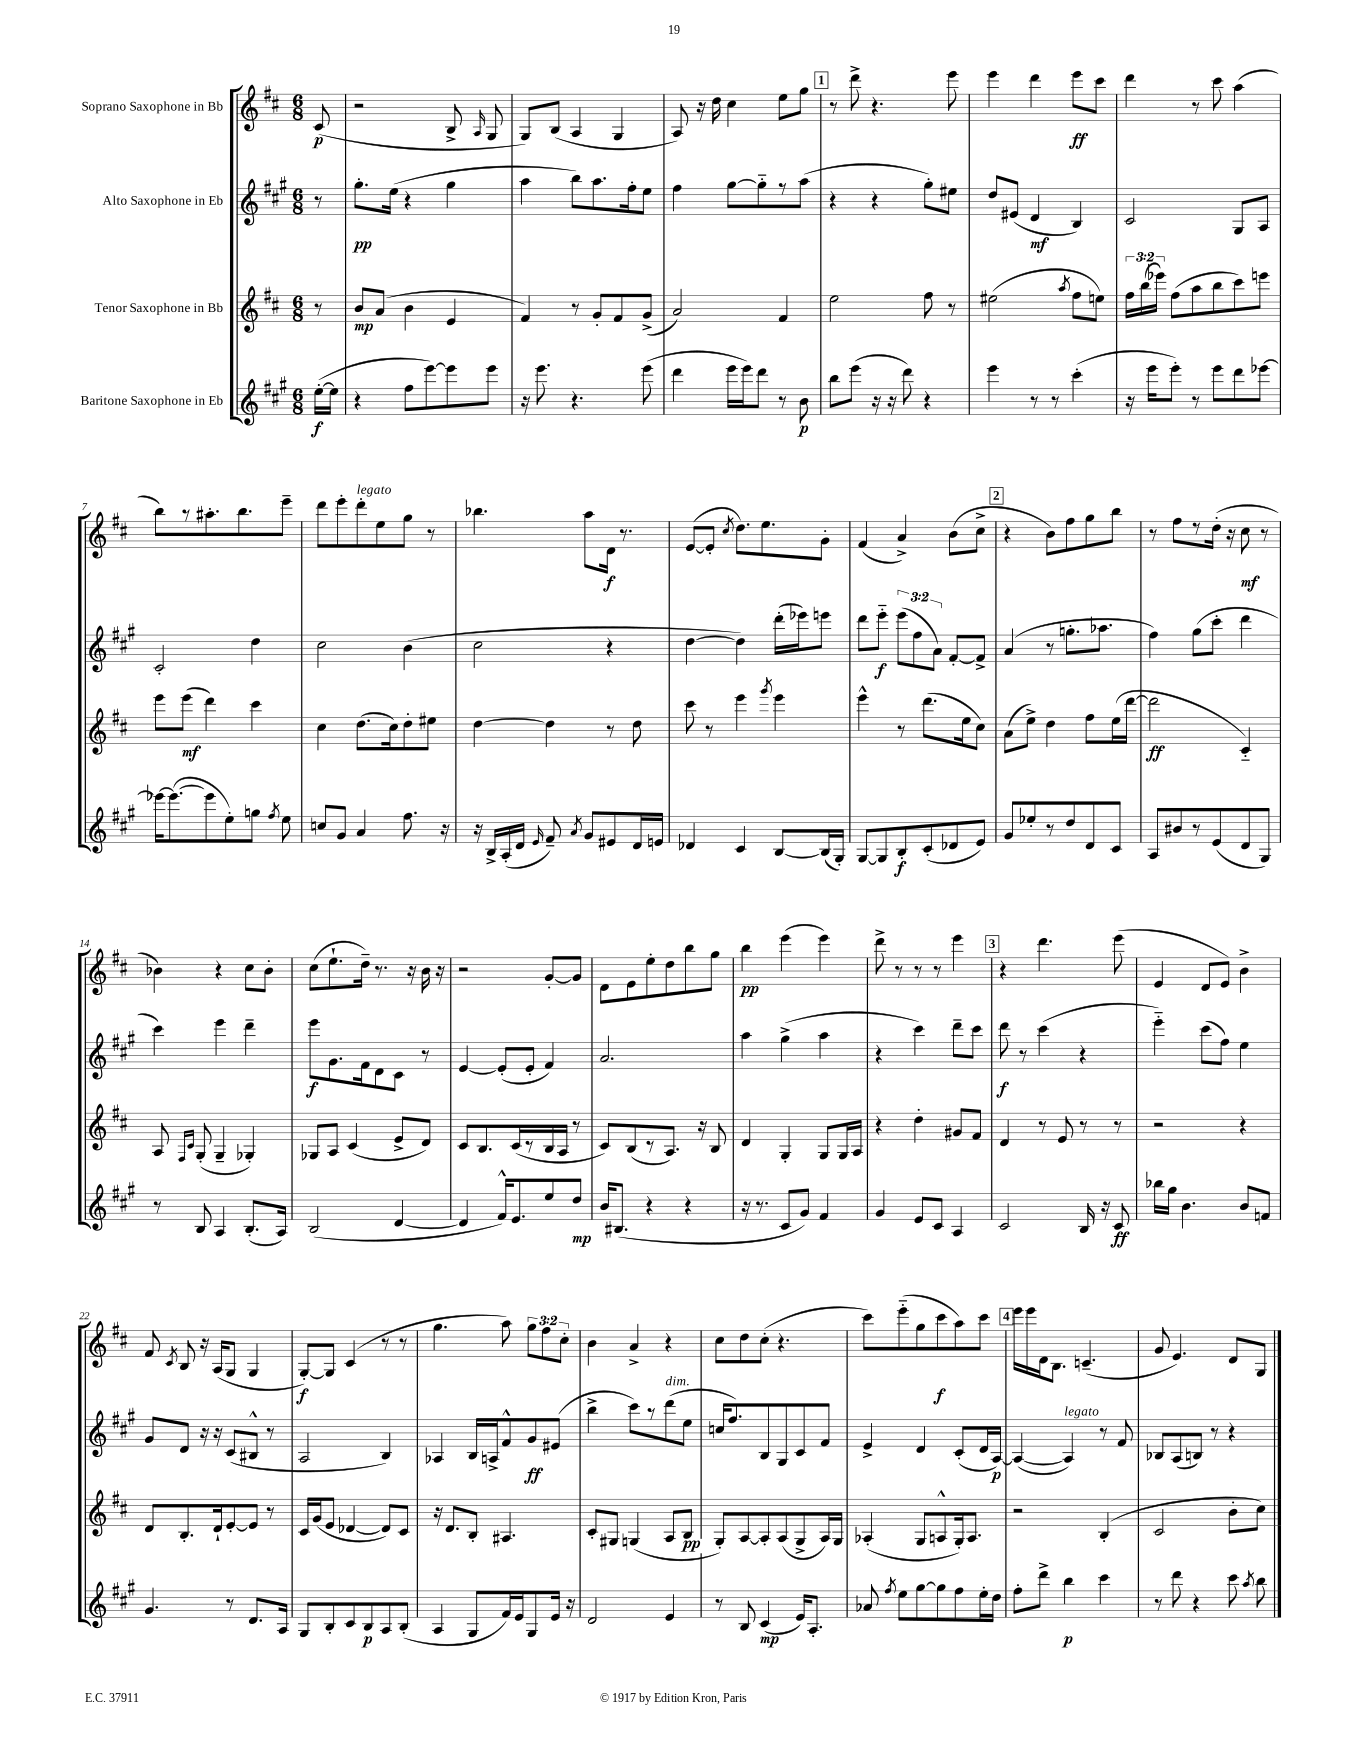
<<
\new StaffGroup <<
\new Staff = "s0" \with { instrumentName = "Soprano Saxophone in Bb" } {
    \clef treble \key d \major \numericTimeSignature \time 6/8 \override Staff.TupletNumber.text = #tuplet-number::calc-fraction-text \partial 8
    \autoBeamOff cis'8\p( |
    r2 b8-> \grace { a16 } g8 |
    g8[) b8]( a4 g4 |
    a8) r16 d''16 cis''4 e''8[ g''8] |
    \mark \markup { \box "1" } r8 d'''8-> r4. e'''8 |
    e'''4 d'''4 e'''8[\ff cis'''8] |
    d'''4 r8 cis'''8 a''4( |
    b''8[) r8 ais''8.-. b''8. e'''8]-- |
    d'''8[ e'''8-. d'''8-.^\markup { \italic "legato" } e''8 g''8] r8 |
    bes''4. a''8[ d'16]\f r8. |
    e'8[~( e'8]-. \acciaccatura { cis''8 } d''8.[) e''8. g'8]-. |
    fis'4( a'4->) b'8[( cis''8]-> |
    \mark \markup { \box "2" } r4 b'8[) fis''8 g''8 b''8] |
    r8 fis''8[ r8 d''16]-.( r16 cis''8\mf r8 |
    bes'4) r4 cis''8[ bes'8]-. |
    cis''8[( e''8.-! d''16]--) r8. r16 b'16 r16 |
    r2 g'8[~-. g'8] |
    d'8[ e'8 e''8-. d''8 b''8 g''8] |
    b''4\pp e'''4( e'''4) |
    d'''8-> r8 r8 r8 e'''4 |
    \mark \markup { \box "3" } r4 d'''4. e'''8( |
    e'4 d'8[ e'8]) b'4-> |
    fis'8 \acciaccatura { cis'8 } b8 r16 a16[( g8] g4 |
    g8[~-.\f) g8] cis'4( r8 r8 |
    g''4. a''8) \tuplet 3/2 { g''8[ fis''8 cis''8]-. } |
    b'4 a'4-> r4 |
    cis''8[ d''8 cis''8]-.( r4. |
    cis'''8[) e'''8-_( g''8 cis'''8\f a''8) cis'''8] |
    \mark \markup { \box "4" } e'''16[ e'''16 d'16 b8.] c'4.--( |
    g'8 e'4.) d'8[ g8] \bar "|." |
}
\new Staff = "s1" \with { instrumentName = "Alto Saxophone in Eb" } {
    \clef treble \key a \major \numericTimeSignature \time 6/8 \override Staff.TupletNumber.text = #tuplet-number::calc-fraction-text \partial 8
    \autoBeamOff r8 |
    gis''8.[-.\pp e''16]( r4 gis''4 |
    a''4 b''8[) a''8. fis''16-. e''8] |
    fis''4 gis''8[~ gis''8-_ r8 a''8]( |
    \mark \markup { \box "1" } r4 r4 gis''8[-.) eis''8] |
    d''8[ eis'8]( d'4\mf b4) |
    cis'2 gis8[ a8] |
    cis'2-. d''4 |
    cis''2 b'4( |
    cis''2 r4 |
    d''4~ d''4) d'''16[-.( ees'''16) e'''8] |
    d'''8[ e'''8]-_\f \tuplet 3/2 { e'''8[( fis''8 a'8]) } fis'8[~-. fis'8]-> |
    \mark \markup { \box "2" } a'4( r8 g''8.[-. aes''8.] |
    fis''4) gis''8[( cis'''8]-. d'''4 |
    cis'''4) e'''4 d'''4-- |
    e'''8[\f gis'8. fis'16 d'8 cis'8] r8 |
    e'4~ e'8[-.( e'8]-. fis'4) |
    a'2. |
    a''4 gis''4->( a''4 |
    r4 cis'''4) d'''8[-- cis'''8] |
    \mark \markup { \box "3" } d'''8\f r8 cis'''4( r4 |
    e'''4-_) cis'''8[( fis''8]) e''4 |
    gis'8[ d'8] r16 r16 cis'8[( bis8]-^ r8 |
    a2 b4) |
    aes4 b16[ a16-> fis'8-^ gis'8\ff eis'8]( |
    b''4-> cis'''8[) r8 d'''8^\markup { \italic "dim." }( e''8] |
    c''16[ fis''8.) b8 gis8 cis'8 fis'8] |
    e'4-> d'4 cis'8[-.( d'16 a16]~\p) |
    \mark \markup { \box "4" } a4~( a4^\markup { \italic "legato" }) r8 fis'8 |
    bes8[ a8( b8]) r8 r4 \bar "|." |
}
\new Staff = "s2" \with { instrumentName = "Tenor Saxophone in Bb" } {
    \clef treble \key d \major \numericTimeSignature \time 6/8 \override Staff.TupletNumber.text = #tuplet-number::calc-fraction-text \partial 8
    \autoBeamOff r8 |
    b'8[\mp a'8]( b'4 e'4 |
    fis'4) r8 g'8[-. fis'8 g'8]->( |
    a'2) fis'4 |
    \mark \markup { \box "1" } e''2 fis''8 r8 |
    eis''2( \acciaccatura { a''8 } fis''8[ e''8]) |
    \tuplet 3/2 { fis''16[ b''16( ees'''16]) } fis''8[( a''8 b''8 cis'''8) e'''8] |
    e'''8[ e'''8]\mf( d'''4) cis'''4 |
    cis''4 d''8.[( cis''16) d''8-. eis''8] |
    d''4~ d''4 r8 d''8 |
    cis'''8 r8 e'''4 \acciaccatura { g'''8 } e'''4 |
    e'''4-^ r8 d'''8.[( e''16 cis''8]) |
    \mark \markup { \box "2" } a'8[( e''8]->) d''4 fis''8[ e''16( d'''16]~ |
    d'''2\ff cis'4-_) |
    a8 \grace { fis16[ cis'16] } g8-.( g4-- ges4-.) |
    ges8[ a8] cis'4( e'8[-> d'8]) |
    cis'8[ b8. cis'16( r8 b16 a16] r8 |
    cis'8[) b8( r8 a8.]) r16 b8 |
    d'4 g4-. g8[ g16 a16] |
    r4 d''4-. gis'8[ fis'8] |
    \mark \markup { \box "3" } d'4 r8 e'8 r8 r8 |
    r2 r4 |
    d'8[ b8.-. d'16-! e'8~-. e'8] r8 |
    cis'16[ g'16( e'8] des'4~ des'8[) cis'8] |
    r16 d'8.[ b8]-. ais4. |
    cis'8[-. gis8] g4( a8[ b8]\pp |
    g8[-.) a8~ a8-. a8( g8-> a16) g16] |
    aes4-.( g8[ a8-^ g16-.) a8.] |
    \mark \markup { \box "4" } r2 b4-.( |
    cis'2 b'8[-. cis''8]) \bar "|." |
}
\new Staff = "s3" \with { instrumentName = "Baritone Saxophone in Eb" } {
    \clef treble \key a \major \numericTimeSignature \time 6/8 \partial 8
    \autoBeamOff e''16[~-.\f( e''16] |
    r4 fis''8[ e'''8~) e'''8 e'''8] |
    r16 e'''8. r4. e'''8( |
    d'''4 e'''16[ e'''16) d'''8] r8 b'8\p |
    \mark \markup { \box "1" } b''8[ e'''8]( r16 r16 d'''8) r4 |
    e'''4 r8 r8 cis'''4-.( |
    r16 e'''16[ e'''8]-.) r8 e'''8[ d'''8 ees'''8]~ |
    ees'''16[~ ees'''8.~( ees'''8 e''8-.) g''8] \acciaccatura { fis''8 } e''8 |
    c''8[ gis'8] a'4 fis''8. r16 |
    r16 b16[-> a16-.( d'16] \grace { e'16 } fis'8--) \acciaccatura { a'8 } gis'8[ eis'8 d'16 e'16] |
    des'4 cis'4 b8[~ b16( gis16]-.) |
    gis8[~ gis8 b8-.\f cis'8-.( des'8 e'8]) |
    \mark \markup { \box "2" } gis'8[ ees''8-. r8 d''8 d'8 cis'8] |
    a8[ bis'8 r8 e'8( d'8 gis8]) |
    r8 b8 a4 b8.[-.( a16]) |
    b2( d'4~ |
    d'4 fis'16[-^) e'8. e''8 d''8]\mp |
    b'16[ bis8.]( r4 r4 |
    r16 r8. cis'8[ gis'8]) fis'4 |
    gis'4 e'8[ cis'8] a4 |
    \mark \markup { \box "3" } cis'2 b16 r16 cis'8\ff |
    bes''16[ gis''16] b'4. b'8[ f'8] |
    gis'4. r8 d'8.[ a16] |
    gis8[ b8-. cis'8 b8\p a8 b8]-.( |
    a4 gis8[ fis'16) e'16 gis8 e'16] r16 |
    d'2 e'4 |
    r8 b8 cis'4\mp( e'16[) a8.]-. |
    aes'8 \acciaccatura { fis''8 } e''8[ gis''8~ gis''8 fis''8 e''16-. d''16] |
    \mark \markup { \box "4" } fis''8[-. d'''8]-> b''4\p cis'''4 |
    r8 d'''8 r4 cis'''8 \acciaccatura { a''8 } b''8 \bar "|." |
}
>>
>>
